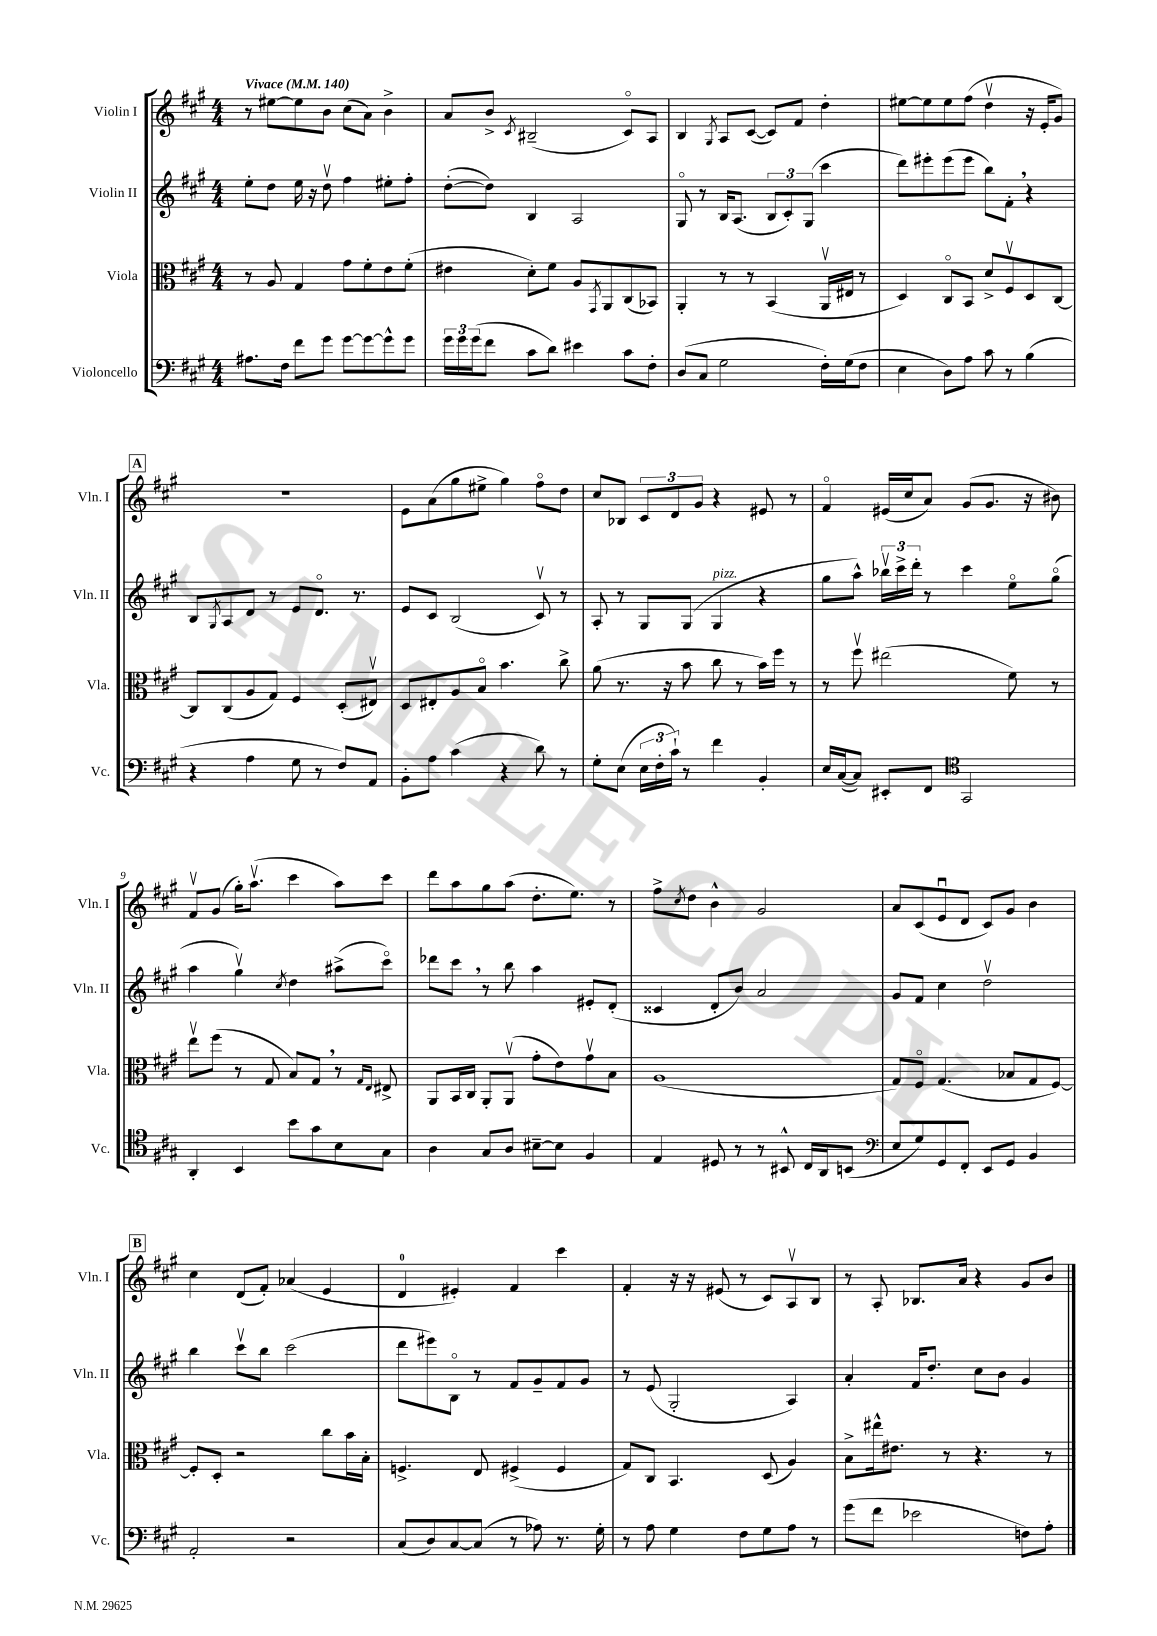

**kern	**kern	**kern	**kern
*part4	*part3	*part2	*part1
*staff4	*staff3	*staff2	*staff1
*I"Violoncello	*I"Viola	*I"Violin II	*I"Violin I
*I'Vc.	*I'Vla.	*I'Vln. II	*I'Vln. I
*clefF4	*clefC3	*clefG2	*clefG2
*k[f#c#g#]	*k[f#c#g#]	*k[f#c#g#]	*k[f#c#g#]
*M4/4	*M4/4	*M4/4	*M4/4
*MM140	*MM140	*MM140	*MM140
=1	=1	=1	=1
!	!	!	!LO:TX:a:B:t=Vivace
8.A#X\L	8r	8ee'\L	8r
.	8A/	8dd\J	[8ee#X\L
16F#\Jk	.	.	.
8f#\L	4G#/	16ee\	8ee#\]
.	.	16r	.
8g#\J	.	8ddv\	8b\J
[8g#\L	8g#\L	4ff#\	(8cc#\L
8g#\_	8f#'\	.	8a\J)
8g#^^\]	8e\	8ee#X'\L	4b^\
8g#\J	(8f#'\J	8ff#'\J	.
=2	=2	=2	=2
24g#\LL	4e#X\	([8dd'\L	8a/L
24g#\	.	.	.
(24g#\J	.	.	.
8f#\J	.	8dd\J])	8b^/J
.	.	.	8qc#/
8c#\L	8d'\L)	4B/	(2B#X~/
8d\J)	8f#\J	.	.
4e#X\	8A/L	2A/	.
.	8qGG#/	.	.
.	8AA/	.	.
8c#\L	(8C#/	.	8c#/L)
8F#'\J	8BB-X/J)	.	8A/J
=3	=3	=3	=3
(8D/L	4AA'/	8G#/	4B/
8C#/J	.	8r	.
.	.	.	8qG#/
2G#\	8r	16B/KL	8A/L
.	.	(8.A/J	.
.	8r	.	([8c#/J
.	(4BB/	12B/L	8c#/L])
.	.	12c#'/)	.
.	.	.	8f#/J
.	.	(12G#/J	.
16F#'\LL)	16AAv/LL	4ccc#\	4dd'\
(16G#\J	16E#X/JJ	.	.
8F#\J	8r	.	.
=4	=4	=4	=4
4E\	4D/)	8ddd\L)	[8ee#X\L
.	.	8eee#X'\	8ee#\]
8D\L)	8C#/L	(8eee#\	8ee#\
8A\J	8BB/J	8eee#\J	(8ff#\J
8c#\	8d^/L	8bb\L)	4ddv\
8r	8F#v/	8f#',\J	.
(4B\	8D/	4r	16r
.	.	.	16e'/KL
.	[8C#/J	.	8g#/J)
!!LO:LB:g=z
!!LO:REH:place=s1:t=A
=5	=5	=5	=5
4r	8C#/L]	8B/L	1r
.	.	8qG#/	.
.	(8C#/	8A/	.
4A\	8A/	8d/J	.
.	8G#/J)	8r	.
8G#\	4F#/	8e/L	.
8r	.	8.d/J	.
8F#/L)	(8D'/L	.	.
.	.	8.r	.
8AA/J	8E#Xv/J)	.	.
=6	=6	=6	=6
8BB'\L	8D/L	8e/L	8e\L
8A\J	8E#X'/	8c#/J	(8a\
(4c#\	8A/	(2B/	8gg#\
.	8B/J	.	8ee#X^\J
4r	4.b\	.	4gg#\)
8d\)	.	8c#v/)	8ff#\L
8r	8cc#^\	8r	8dd\J
=7	=7	=7	=7
8G#'\L	(8a\	8A'/	8cc#/L
(8E\J	8.r	8r	8B-X/J
24E\LL	.	8G#/L	12c#/L
24F#'\	.	.	.
.	16r	.	.
24c#`\JJ)	.	.	12d/
8r	8b\	(8G#/J	.
.	.	.	12g#/J
!	!	!LO:TX:a:i:t=pizz.	!
4f#\	8cc#\	4G#/	4r
.	8r	.	.
4BB'/	16b\LL)	4r	8e#X/
.	16ff#\JJ	.	.
.	8r	.	8r
=8	=8	=8	=8
16E/LL	8r	8gg#\L	4f#/
([16C#/J	.	.	.
8C#/J])	8ff#v\	8aa^^\J)	.
8EE#X'/L	(2ee#X\	24bb-Xv\LL	(16e#X/LL
.	.	24ccc#^\	.
.	.	.	16cc#/J
.	.	24ddd'\JJ	.
8FF#/J	.	8r	8a/J)
*clefC4	*	*	*
2GG#/	.	4ccc#\	(8g#/L
.	.	.	8.g#/J
.	8f#\)	8ee\L	.
.	.	.	16r
.	8r	(8gg#\J	8b#X\)
!!LO:LB:g=z
=9	=9	=9	=9
4AA'/	8eev\L	4aa\	8f#v/L
.	(8ff#\J	.	(8g#/J
4BB/	8r	4gg#v\)	16gg#'\KL)
.	.	.	(8.aav\J
.	8G#/	.	.
.	.	8qcc#/	.
8b\L	8B/L)	4dd\	4ccc#\
8g#\	8G#,/J	.	.
8B\	8r	(8aa#X^\L	8aa\L)
.	16qqG#/LL	.	.
.	16qqE/JJ	.	.
8G#\J	8E#X^/	8ccc#\J)	8ccc#\J
=10	=10	=10	=10
4A\	8AA/L	8ddd-X\L	8ddd\L
.	16BB/L	8ccc#,\J	8aa\
.	16C#/JJ	.	.
8G#/L	8AA'/L	8r	8gg#\
8A/J	(8AAv/J	8bb\	(8aa\J
[8B#X~\L	8g#'\L	4aa\	8.dd'\L
8B#\J]	8e\)	.	.
.	.	.	8.ee\J)
4F#/	8g#v\	8e#X'/L	.
.	8B\J	(8d'/J	8r
=11	=11	=11	=11
4E/	(1A	4c##X/	8ff#^\L
.	.	.	8qcc#/
.	.	.	8dd\J
8D#X/	.	8d'/L	4b^^\
8r	.	8b/J)	.
8r	.	2a/	2g#/
8BB#X^^/	.	.	.
16C#/LL	.	.	.
16AA/J	.	.	.
(8BBn/J	.	.	.
=12	=12	=12	=12
*clefF4	*	*	*
8E/L	8G#/L)	8g#/L	8a/L
8G#/)	8F#/J	8f#/J	(8c#/
8GG#/	(4.G#/	4cc#\	8eu/
8FF#'/J	.	.	8d/J
8EE/L	.	2ddv\	8c#/L)
8GG#/J	8B-X/L	.	8g#/J
4BB/	8G#/	.	4b\
.	[8F#/J)	.	.
!!LO:LB:g=z
!!LO:REH:place=s1:t=B
=13	=13	=13	=13
2AA'/	8F#'/L]	4bb\	4cc#\
.	8D'/J	.	.
.	2r	8ccc#v\L	(8d/L
.	.	8bb\J	8f#'/J)
2r	.	(2ccc#\	(4a-X/
.	8cc#\L	.	4e/
.	16b\L	.	.
.	16B'\JJ	.	.
=14	=14	=14	=14
(8C#/L	4.Fn^/	8ddd\L	4d/
8D/)	.	8eee#X\)	.
[8C#/	.	8B\J	4e#X'/)
(8C#/J]	8E/	8r	.
8r	(4F#X^/	8f#/L	4f#/
8A-X\)	.	8g#~/	.
8.r	4F#/	8f#/	4ccc#\
.	.	8g#/J	.
16G#'\	.	.	.
=15	=15	=15	=15
8r	8G#/L)	8r	4f#'/
8A\	8C#/J	(8e/	.
4G#\	4.BB/	2G#'/	16r
.	.	.	16r
.	.	.	(8e#X/
8F#\L	.	.	8r
8G#\	(8D/	.	8c#/L)
8A\J	4A/)	4A/)	8Av/
8r	.	.	8B/J
=16	=16	=16	=16
(8g#\L	8B^\L	4a'/	8r
8f#\J	16ee#X^^\k	.	8A'/
.	8.e#X\J	.	.
2e-X\	.	16f#/KL	8.B-X/L
.	.	8.dd'/J	.
.	8r	.	.
.	.	.	16a/Jk
.	4.r	8cc#\L	4r
.	.	8b\J	.
8Fn\L)	.	4g#/	8g#/L
8A'\J	8r	.	8b/J
==	==	==	==
*-	*-	*-	*-
